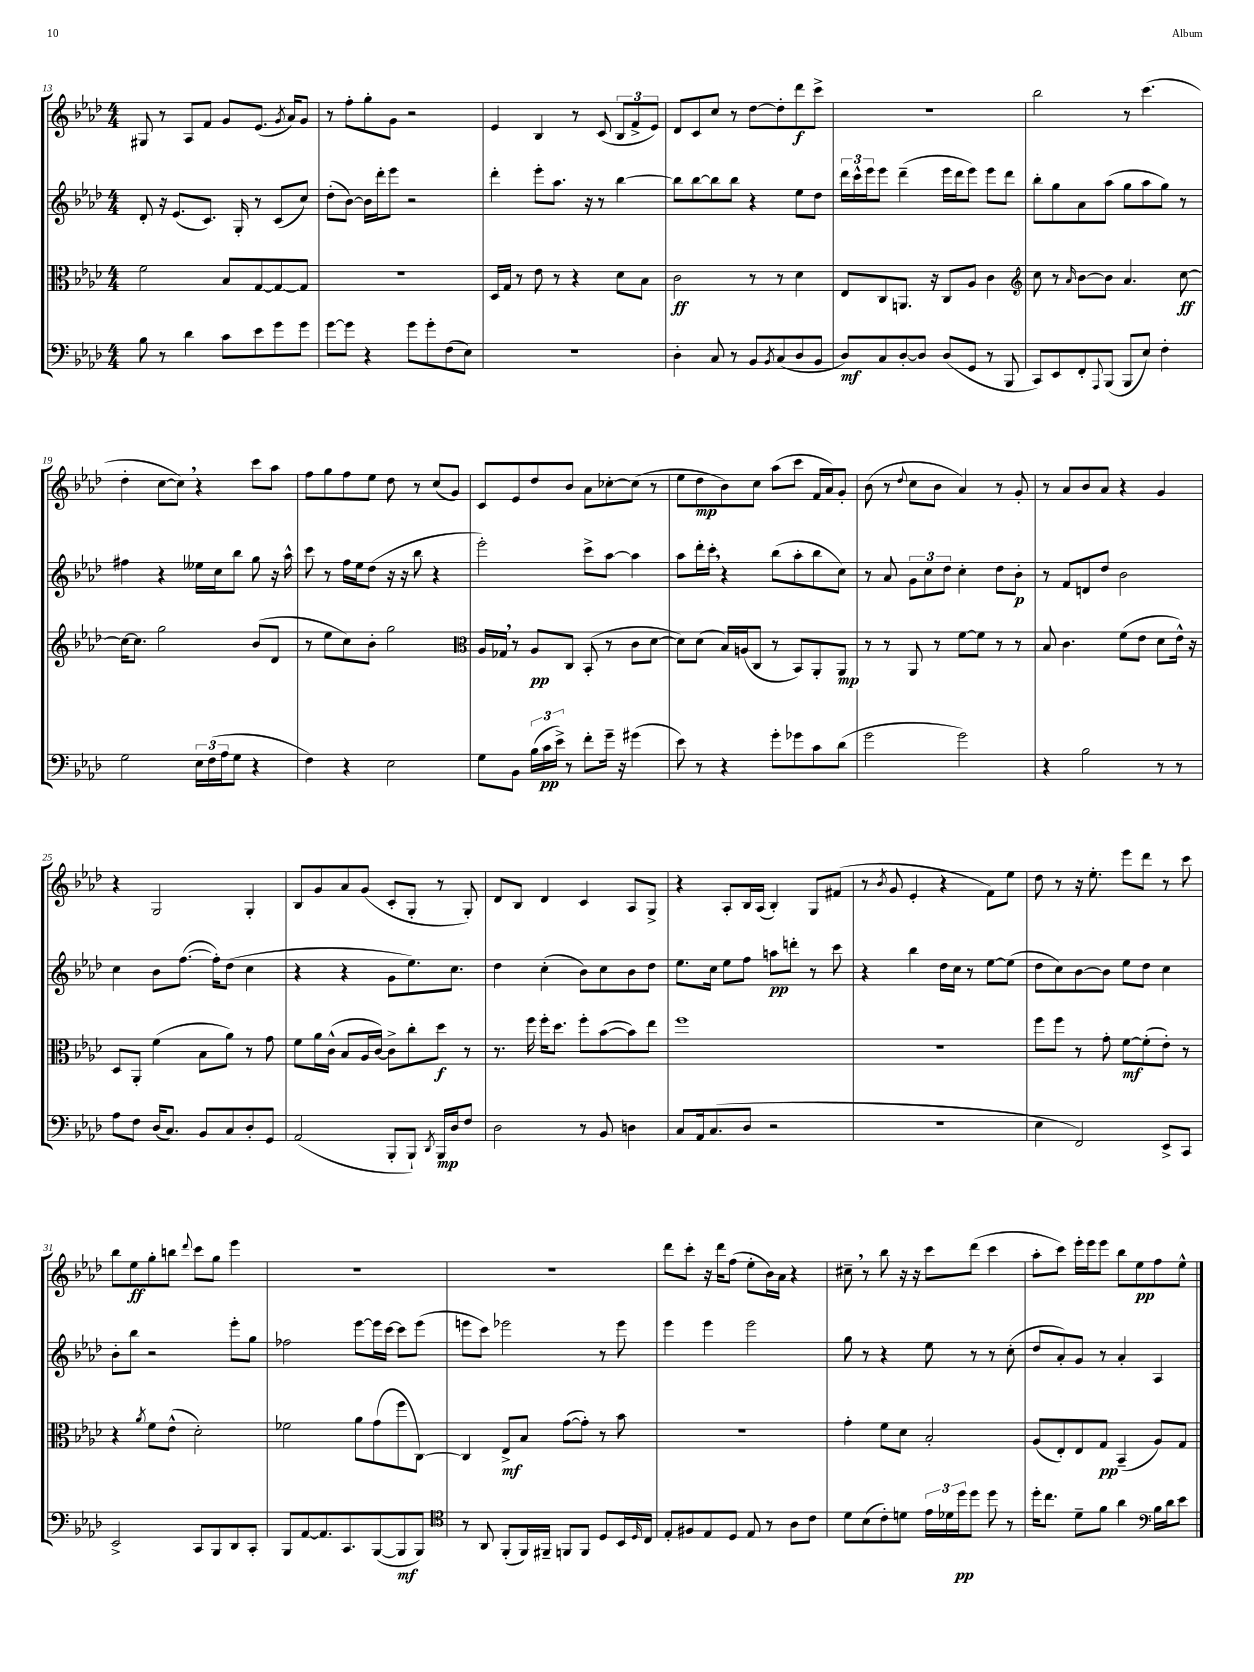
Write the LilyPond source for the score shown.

<<
\new StaffGroup <<
\new Staff = "s0" {
    \clef treble \key aes \major \numericTimeSignature \time 4/4
    gis8 r8 aes8 f'8 g'8 ees'8.( \acciaccatura { g'8 } aes'16) g'8 |
    r8 f''8-. g''8-. g'8 r2 |
    ees'4 bes4 r8 c'8( \tuplet 3/2 { bes8 f'8-> ees'8) } |
    des'8 c'8 c''8 r8 des''8~ des''8-. des'''8\f c'''8-> |
    r1 |
    bes''2 r8 c'''4.( |
    des''4-. c''8~ c''8) \breathe r4 c'''8 aes''8 |
    f''8 g''8 f''8 ees''8 des''8 r8 c''8( g'8) |
    c'8 ees'8 des''8 bes'8 aes'8 ces''8~-. ces''8( r8 |
    ees''8 des''8\mp bes'8) c''8 aes''8( c'''8 f'16 aes'16) g'8-. |
    bes'8( r8 \appoggiatura { des''8 } c''8 bes'8 aes'4) r8 g'8-. |
    r8 aes'8 bes'8 aes'8 r4 g'4 |
    r4 g2 g4-. |
    bes8 g'8 aes'8 g'8( c'8-. g8-. r8 g8-.) |
    des'8 bes8 des'4 c'4 aes8 g8-> |
    r4 aes8-. bes16 aes16( bes4-.) g8 fis'8( |
    r8 \acciaccatura { bes'8 } g'8 ees'4-. r4 f'8) ees''8 |
    des''8 r8 r16 ees''8.-. ees'''8 des'''8 r8 c'''8 |
    bes''8 ees''8\ff g''8-. b''8 \appoggiatura { des'''8 } c'''8 g''8 ees'''4 |
    R1 |
    R1 |
    des'''8 c'''8-. r16 des'''16 f''8( ees''8-. bes'16) aes'16 r4 |
    cis''8-- \breathe r8 bes''8 r16 r16 c'''8 des'''8( c'''4 |
    aes''8-. c'''8) ees'''16-. ees'''16 ees'''8 bes''8 ees''8\pp f''8 ees''8-^ \bar "|." |
}
\new Staff = "s1" {
    \clef treble \key aes \major \numericTimeSignature \time 4/4
    des'8-. r16 ees'8.( c'8.) g16-. r8 c'8( c''8) |
    des''8-.( bes'8~) bes'16 des'''16-. ees'''8 r2 |
    des'''4-. ees'''8-. aes''8. r16 r8 bes''4~ |
    bes''8 bes''8~ bes''8 bes''8 r4 ees''8 des''8 |
    \tuplet 3/2 { des'''16 c'''16-^ ees'''16 } ees'''8 des'''4--( ees'''16 des'''16 ees'''8) ees'''8 des'''8 |
    bes''8-. g''8 aes'8 aes''8( g''8 aes''8 g''8) r8 |
    fis''4 r4 eeses''16 c''16 bes''8 g''8 r16 aes''16-^ |
    c'''8 r8 f''16 ees''16 des''8( r16 r16 bes''8 r4 |
    ees'''2-.) c'''8-> aes''8~ aes''4 |
    aes''8 des'''16-. c'''16-. \breathe r4 bes''8( aes''8-. bes''8 c''8) |
    r8 aes'8 \tuplet 3/2 { g'8 c''8 des''8 } c''4-. des''8 bes'8-.\p |
    r8 f'8 d'8 des''8 bes'2 |
    c''4 bes'8 f''8.~( f''16-.) des''8( c''4 |
    r4 r4 g'8 ees''8.) c''8. |
    des''4 c''4-.( bes'8) c''8 bes'8 des''8 |
    ees''8. c''16 ees''8 f''8 a''8\pp d'''8-. r8 c'''8 |
    r4 bes''4 des''16 c''16 r8 ees''8~ ees''8( |
    des''8 c''8) bes'8~ bes'8 ees''8 des''8 c''4 |
    bes'8-. bes''8 r2 ees'''8-. g''8 |
    fes''2 ees'''8~ ees'''16 c'''16~ c'''8 ees'''8( |
    e'''8 c'''8) ees'''2 r8 ees'''8 |
    ees'''4 ees'''4 ees'''2 |
    g''8 r8 r4 ees''8 r8 r8 c''8-.( |
    des''8 aes'8-.) g'8 r8 aes'4-. aes4 \bar "|." |
}
\new Staff = "s2" {
    \clef alto \key aes \major \numericTimeSignature \time 4/4
    f'2 bes8 g8~ g8~ g8 |
    R1 |
    des16 g16 r8 ees'8 r8 r4 des'8 bes8 |
    c'2\ff r8 r8 des'4 |
    ees8 c8 a,8. r16 c8 aes8 c'4 |
    \clef treble c''8 r8 \grace { aes'16 } bes'8~ bes'8 aes'4. c''8~\ff |
    c''16~ c''8. g''2 bes'8( des'8 |
    r8 ees''8 c''8) bes'8-. g''2 |
    \clef alto aes16 ges16 \breathe r8 aes8\pp c8 bes,8-.( r8 c'8 des'8~ |
    des'8) des'8( bes16) a16( c8 r8 bes,8) aes,8-. aes,8\mp |
    r8 r8 aes,8 r8 f'8~ f'8 r8 r8 |
    bes8 c'4. f'8( ees'8 des'8 ees'16-^) r16 |
    des8 aes,8-. f'4( bes8 aes'8) r8 g'8 |
    f'8 aes'16 c'16-^( bes8 aes16 c'16~) c'8-> c''8-. des''8\f r8 |
    r8. f''16 f''16-. des''8. f''8-. bes'8~( bes'8) ees''8 |
    f''1 |
    r1 |
    f''8 f''8 r8 g'8-. f'8~\mf f'8-.( ees'8-.) r8 |
    r4 \acciaccatura { aes'8 } f'8 ees'8-^( des'2-.) |
    fes'2 aes'8 g'8( f''8 c8~) |
    c4 ees8->\mf bes8 g'8~( g'8-.) r8 bes'8 |
    R1 |
    g'4-. f'8 des'8 bes2-. |
    aes8( ees8-.) ees8 g8\pp bes,4--( aes8) g8 \bar "|." |
}
\new Staff = "s3" {
    \clef bass \key aes \major \numericTimeSignature \time 4/4
    bes8 r8 des'4 c'8 ees'8 g'8 g'8 |
    g'8~ g'8 r4 g'8 g'8-. f8( ees8) |
    R1 |
    des4-. c8 r8 bes,8 \acciaccatura { bes,8 } c8( des8 bes,8 |
    des8\mf) c8 des8~-. des8 des8( g,8 r8 bes,,8 |
    c,8) ees,8 f,8-. \appoggiatura { aes,,8 } bes,,8( bes,,8 ees8) f4-. |
    g2 \tuplet 3/2 { ees16 f16( aes16 } g8 r4 |
    f4) r4 ees2 |
    g8 bes,8 \tuplet 3/2 { bes16( c'16\pp ees'16->) } r8 f'8-. g'16-- r16 gis'4( |
    ees'8) r8 r4 g'8-. ges'8 c'8 des'8( |
    g'2 g'2) |
    r4 bes2 r8 r8 |
    aes8 f8 des16( c8.) bes,8 c8 des8-. g,8 |
    aes,2( bes,,8-. bes,,8-!) \acciaccatura { des,8 } bes,,16\mp des16 f8 |
    des2 r8 bes,8 d4 |
    c8 aes,16 c8.( des8 r2 |
    r1 |
    ees4 f,2) ees,8-> c,8 |
    ees,2-> c,8 bes,,8 des,8 c,8-. |
    bes,,8 aes,8~ aes,8. c,8. bes,,8~( bes,,8\mf bes,,8) |
    \clef tenor r8 aes,8 f,8-.( f,16) fis,16-- f,8 f,8 des8 bes,16 \grace { des16 } c16 |
    ees8-. fis8 ees8 des8 ees8 r8 aes8 c'8 |
    des'8 bes8( c'8-.) d'8 \tuplet 3/2 { ees'16 des'16 des''16\pp } des''8 des''8 r8 |
    des''16-. c''8. des'8-- f'8 aes'4 \clef bass bes16 des'16 ees'8 \bar "|." |
}
>>
>>
\layout { \context { \Score currentBarNumber = #13 } }
